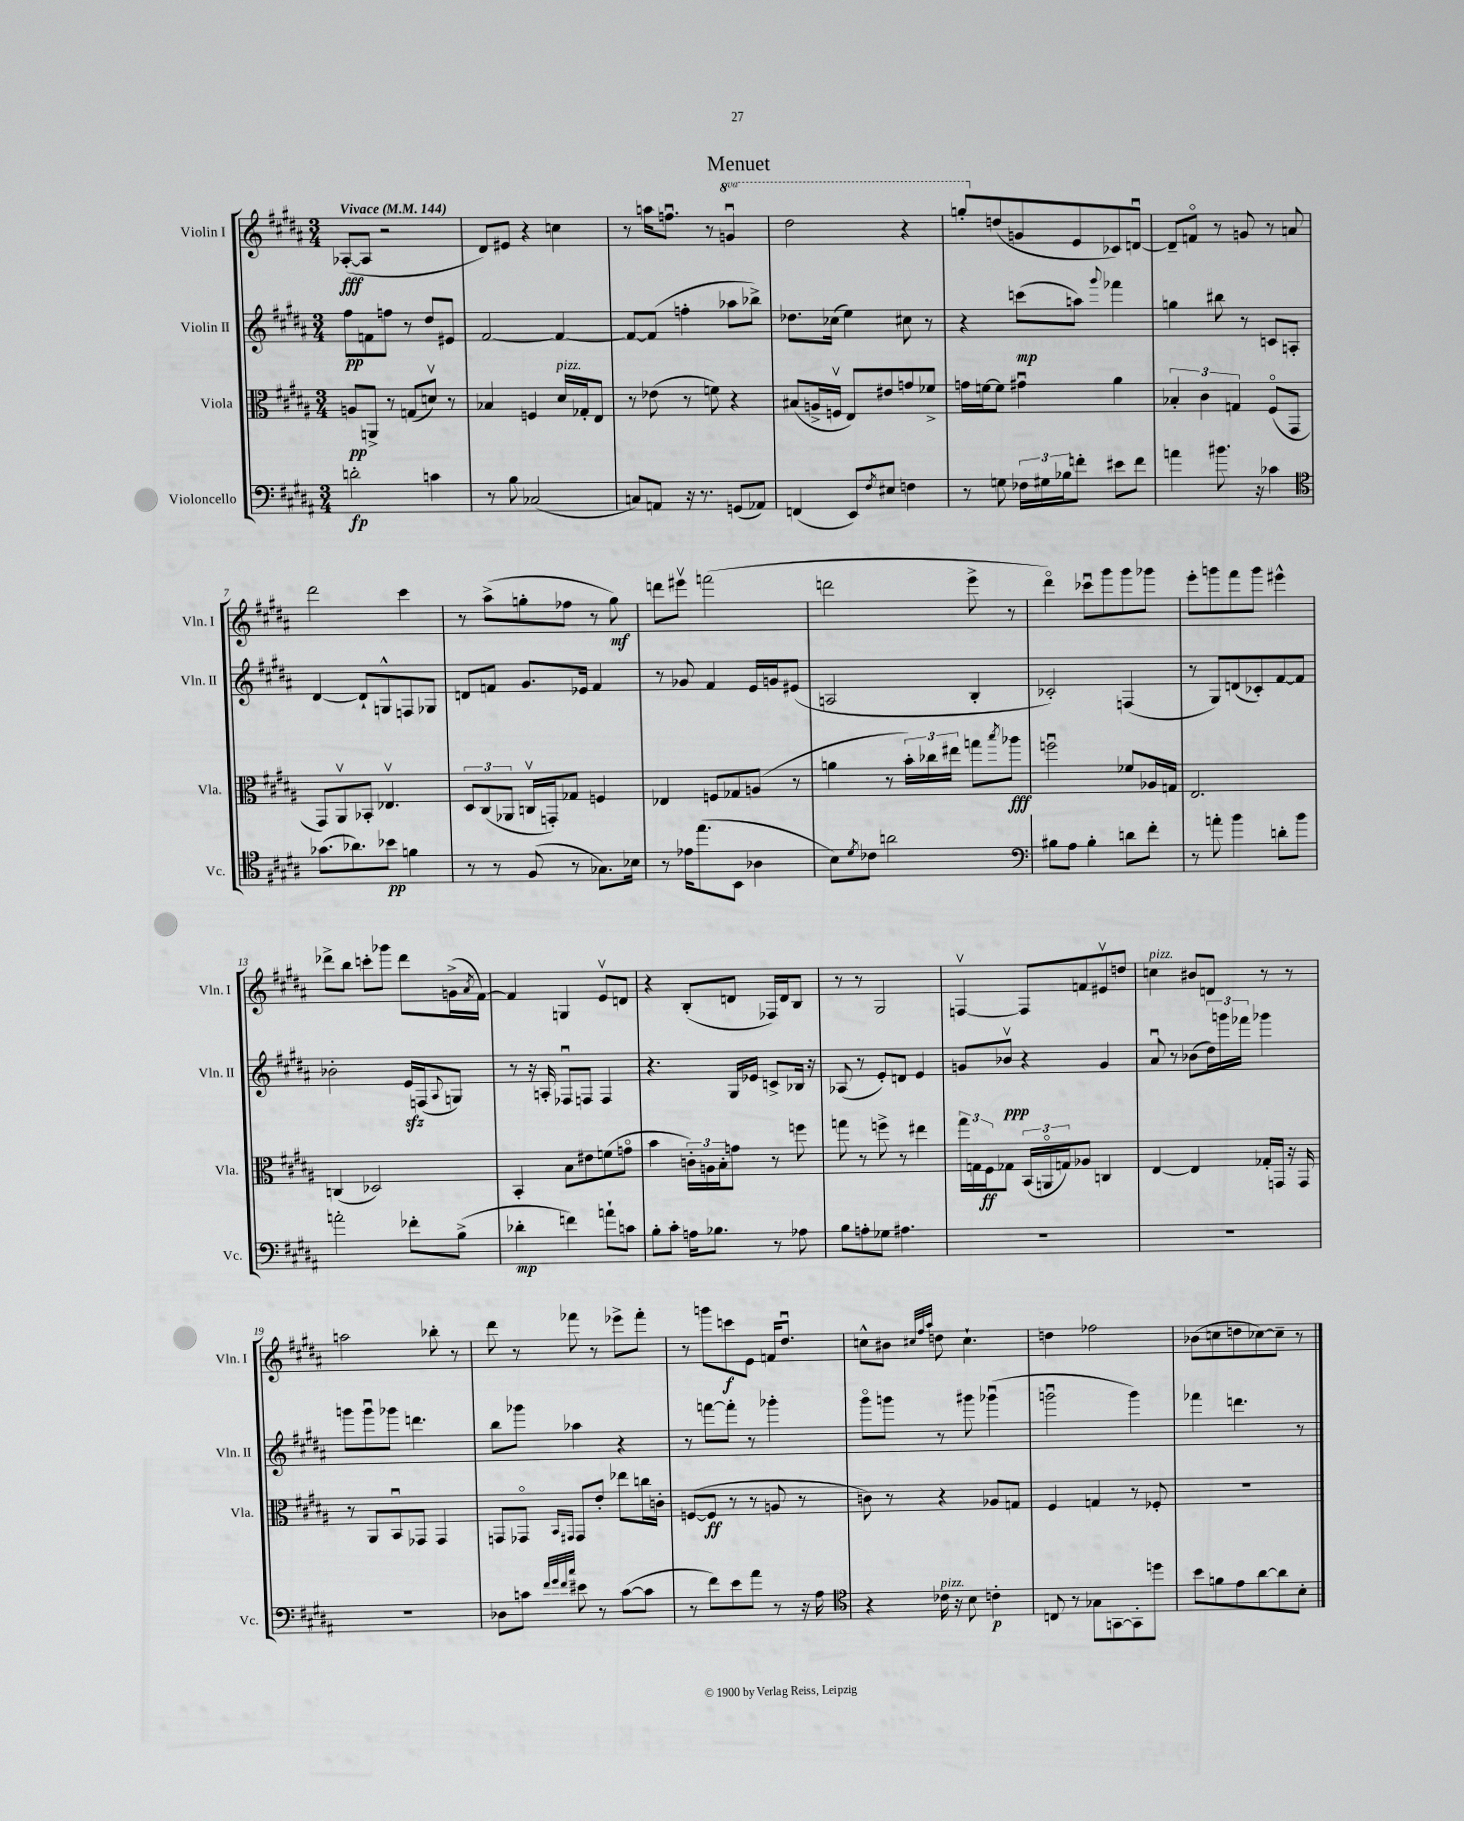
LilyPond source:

\header { title = "Menuet" }
<<
\new StaffGroup <<
\new Staff = "s0" \with { instrumentName = "Violin I" shortInstrumentName = "Vln. I" } {
    \clef treble \key b \major \numericTimeSignature \time 3/4 \set Staff.ottavationMarkups = #ottavation-simple-ordinals \tempo "Vivace" 4 = 144
    aes8~-.\fff( aes8 r2 |
    dis'8) eis'8 r4 c''4 |
    r8 a''16 f''8.\downbow r8 \ottava #1 g''4\downbow |
    dis'''2 r4 |
    g'''8-. \ottava #0 d''8( g'8 e'8 ces'8) d'8~\downbow |
    d'8-- f'8\flageolet r8 g'8 r8 a'8 |
    dis'''2 cis'''4 |
    r8 ais''8->( g''8-. fes''8 r8 g''8\mf) |
    d'''8 eis'''8\upbow f'''2( |
    d'''2 e'''8-> r8 |
    dis'''4\flageolet) ces'''8\downbow gis'''8 gis'''8 ges'''8 |
    e'''8-. g'''8 fis'''8 g'''8 eis'''4-^ |
    des'''8-> b''8 c'''8-. ges'''8 des'''8 g'16->( \acciaccatura { ais'8 } fis'16~) |
    fis'4 g4 e'8\upbow d'8 |
    r4 b8-.( d'8 fes16) d'16 b8 |
    r8 r8 gis2 |
    f4~\upbow f8 f'8 eis'8\upbow d''8 |
    c''4^\markup { \italic "pizz." } bis'8 d'8 r8 r8 |
    a''2 bes''8-. r8 |
    dis'''8 r8 fes'''8 r8 ees'''8-> fes'''8-. |
    r8 g'''8 c'''8\f e'8 f'16 dis''8.\downbow |
    c''8-^ bis'8 \grace { cis''32 fis''32 ais''32 } d''8 cis''4.-! |
    d''4 fes''2 |
    bes'8( c''8 d''8 ces''8~) ces''8-- r8 \bar "|." |
}
\new Staff = "s1" \with { instrumentName = "Violin II" shortInstrumentName = "Vln. II" } {
    \clef treble \key b \major \numericTimeSignature \time 3/4
    fis''8\pp f'8 f''8 r8 dis''8 eis'8 |
    fis'2~ fis'4~ |
    fis'8~ fis'8( f''4-. aes''8 bes''8->) |
    des''8. ces''16( e''4) cis''8 r8 |
    r4 c'''8\mp( a''8) \appoggiatura { gis'''8 } fes'''4 |
    g''4 bis''8 r8 c'8 a8-. |
    dis'4~ dis'8-! g8-^ f8 ges8 |
    d'8 f'8 gis'8. ees'16 f'4 |
    r8 ges'8 fis'4 e'16 g'16 eis'8( |
    a2 b4-. |
    ces'2-.) f4( |
    r8 gis8) d'8( ces'8-.) fis'8~ fis'8 |
    bes'2-. e'16\sfz f16( \appoggiatura { ais8 } g8) |
    r8 r16 a16-. fes8\downbow f8 f4 |
    r4. gis16 ees'16 c'8-> bes16 r16 |
    aes8( r8 e'8-.) d'8 e'4 |
    g'8 bes'8\upbow\ppp r4 g'4 |
    ais'8\downbow r8 bes'8( \tuplet 3/2 { dis''16) g'''16 fes'''16 } ges'''4 |
    g'''8 g'''8\downbow ges'''8 d'''4. |
    b''8 ges'''8 aes''4 r4 |
    r8 f'''8~ f'''8-. r8 ges'''4-. |
    gis'''8\flageolet g'''8 r8 gis'''8 ges'''4\downbow( |
    g'''2\downbow g'''4) |
    fes'''4 d'''4. r8 \bar "|." |
}
\new Staff = "s2" \with { instrumentName = "Viola" shortInstrumentName = "Vla." } {
    \clef alto \key b \major \numericTimeSignature \time 3/4
    a8\pp a,8-> r8 g8( d'8\upbow) r8 |
    bes4 f4 dis'16^\markup { \italic "pizz." } ges16-. e8 |
    r8 ees'8( r8 f'8) r4 |
    bis8( a16-> f16\upbow e8) eis'8 g'8 fes'8-> |
    g'16 f'16~ f'8 gis'4\downbow ais'4 |
    \tuplet 3/2 { bes4-. cis'4 g4 } fis8\flageolet( gis,8 |
    gis,8) ais,8\upbow bes,8-. ees4.\upbow |
    \tuplet 3/2 { dis8 cis8( aes,8 } c16\upbow g,16-.) ges8 f4 |
    ees4 f8 ges8 a8( r8 |
    a'4 r8 \tuplet 3/2 { b'16-.) ces''16 eis''16 } g''8 \acciaccatura { b''8 } aes''8\fff |
    f''2\downbow fes'8 aes16 g16 |
    e2. |
    c4( des2) |
    b,4-. b8 eis'8 f'8( g'8\flageolet |
    b'4 \tuplet 3/2 { c'16-.) a16 b16-. } g'8 r8 f''8 |
    g''8 r8 f''8-> r8 eis''4 |
    \tuplet 3/2 { gis''16 g16 fis16\ff } ges8 \tuplet 3/2 { b,16( a,16\flageolet g16) } aes8 c4 |
    e4~ e4 ges16-. g,16 r16 g,16 |
    r8 ais,8 b,8\downbow ges,8 ges,4 |
    g,8 ges,8\flageolet \grace { b,16 gis,16 } gis,8 e'8-. ees''8 c''16 c'16-. |
    f8~( f8\ff r8 r8 a8 r8 |
    c'8) r8 r4 aes8 g8 |
    fis4 g4 r8 fes8-. |
    R2. \bar "|." |
}
\new Staff = "s3" \with { instrumentName = "Violoncello" shortInstrumentName = "Vc." } {
    \clef bass \key b \major \numericTimeSignature \time 3/4
    d'2-.\fp c'4 |
    r8 b8 ces2( |
    c8) a,8 r16 r8. g,8( aes,8) |
    f,4( e,8) \acciaccatura { fis8 } eis8 f4 |
    r8 g8 \tuplet 3/2 { fes16 gis16 bes16 } f'8-. eis'8 f'8 |
    a'4 bis'8. r16 ces'4 |
    \clef tenor ges'8.( aes'8.) bes'8\pp f'4 |
    r8 r8 fis8( r8 ges8.) bes16 |
    r8 ees'16 e''8.( b,8 aes4 |
    b8) \acciaccatura { dis'8 } ces'8 a'2 |
    \clef bass bis8 ais8 bis4-. d'8 fis'8-. |
    r8 a'8-. b'4 d'8-. b'8 |
    a'2-. fes'8-. b8->( |
    des'4-.\mp f'4) a'8-! c'8 |
    b8-. cis'8-. a16 bes8. r8 aes8 |
    b8 a8-. ges8 ais4. |
    R2. |
    R2. |
    R2. |
    des8 c'8 \grace { fis'32 gis'32 fis'32 cis''32 } eis'8 r8 c'8~( c'8 |
    r8 fis'8) e'8 ais'8 r8 r16 ais16 |
    \clef tenor r4 ces'16^\markup { \italic "pizz." } r16 b8 c'4-.\p |
    c8 r8 ges8 g,8~ g,8-. d''8 |
    b'8 f'8 e'8 ais'8~ ais'8 b8-. \bar "|." |
}
>>
>>
